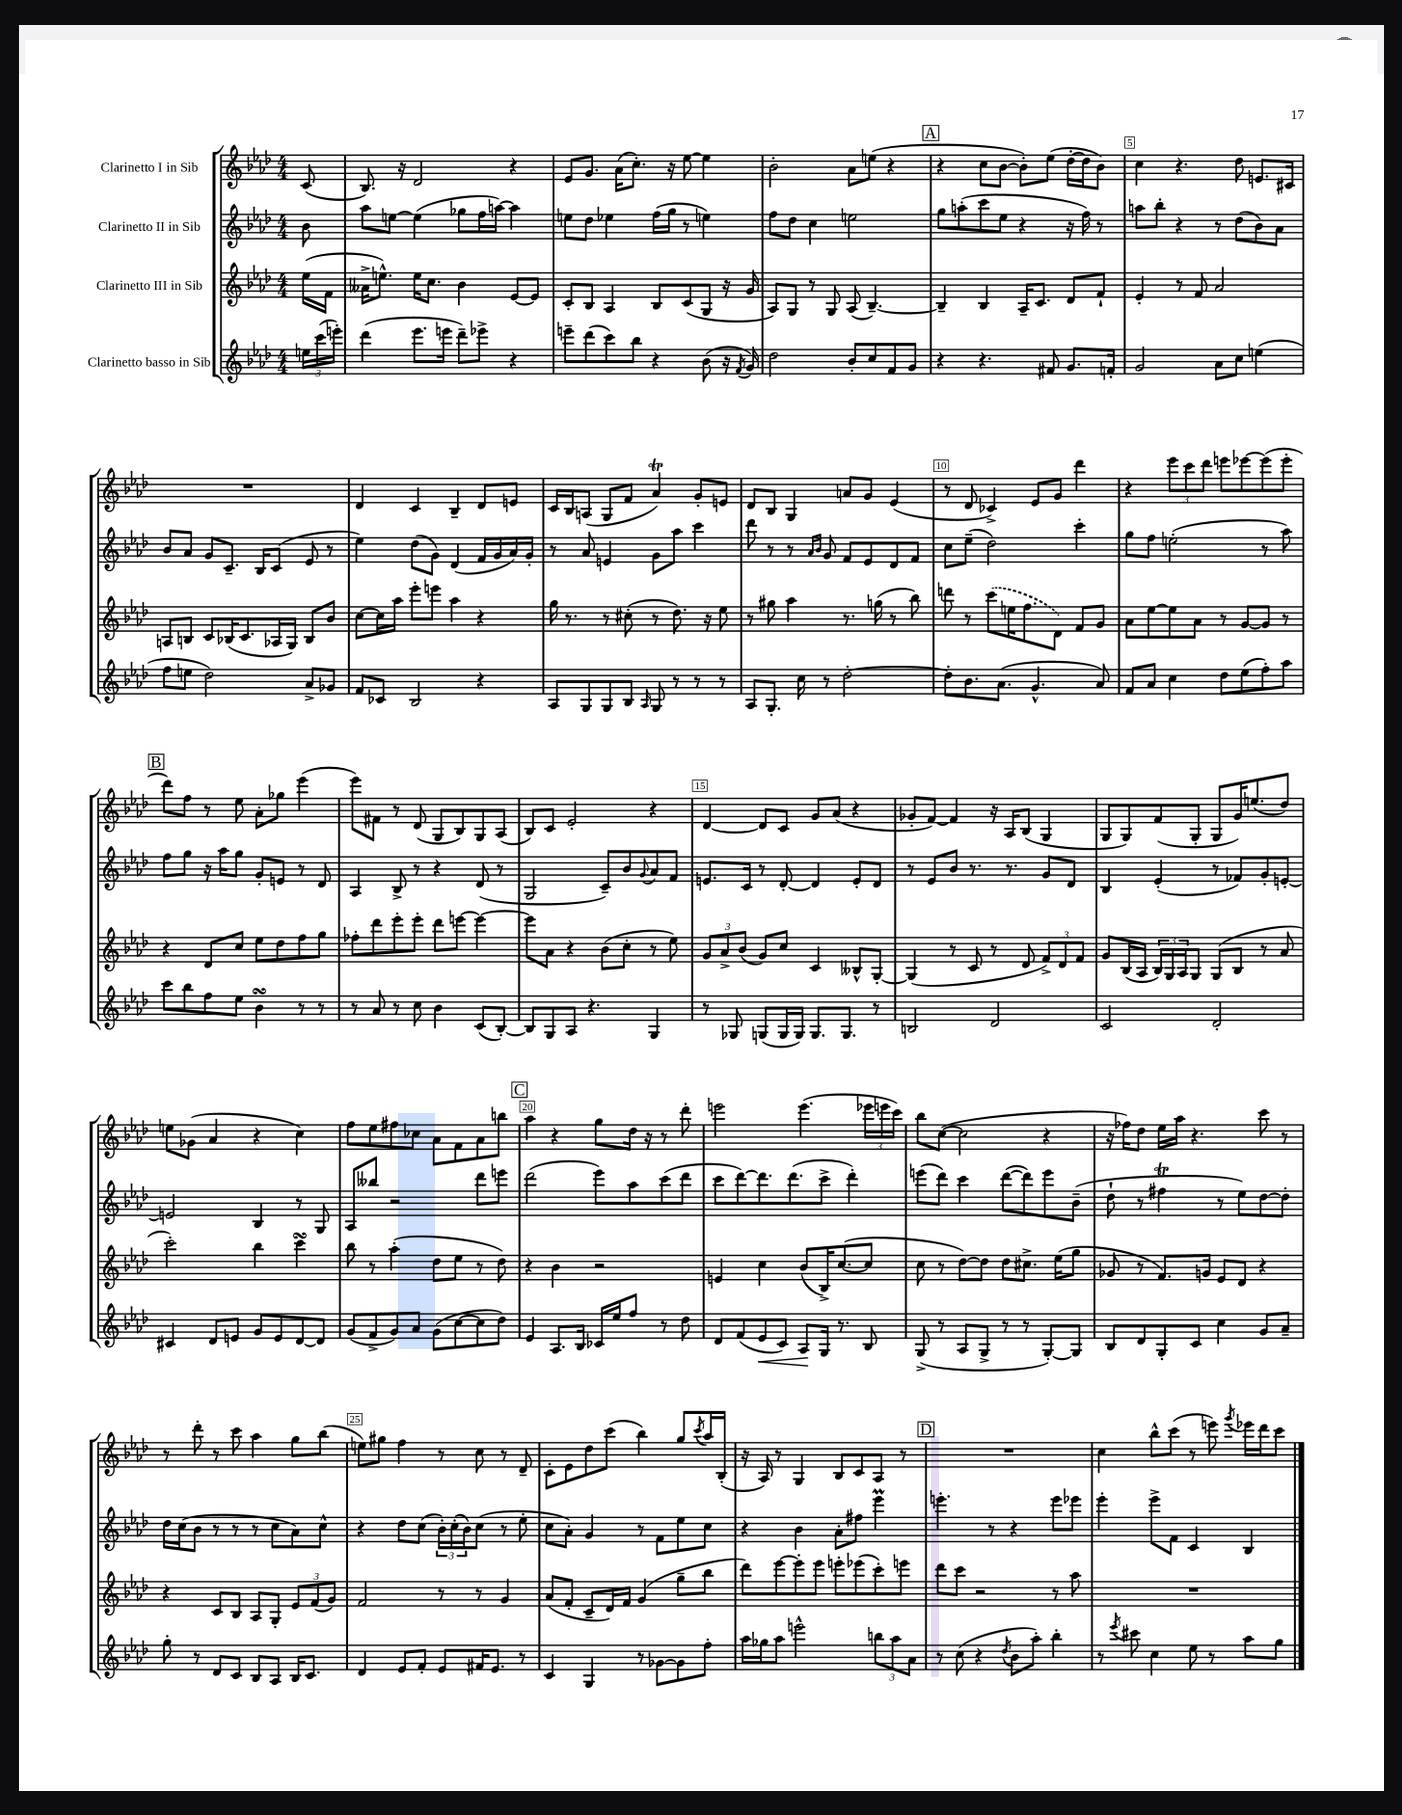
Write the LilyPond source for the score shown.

<<
\new StaffGroup <<
\new Staff = "s0" \with { instrumentName = "Clarinetto I in Sib" } {
    \clef treble \key aes \major \numericTimeSignature \time 4/4 \partial 8
    c'8( |
    bes8.) r16 des'2 r4 |
    ees'8 g'8. aes'16( c''8.-.) r16 ees''8~ ees''4 |
    bes'2-. aes'8 e''8( r4 |
    \mark \markup { \box "A" } r4 c''8 bes'8~ bes'8-.) ees''8( des''16~-. des''16 bes'8) |
    c''4 r4. des''8 e'8. cis'16 |
    R1 |
    des'4 c'4 bes4-- des'8 e'8 |
    c'16 bes16 a8( g8 f'8 aes'4\trill) g'8-. e'8 |
    des'8 bes8 g4 a'8 g'8 ees'4( |
    r8 des'8 ces'4->) ees'8 g'8 des'''4 |
    r4 \tuplet 3/2 { ees'''8 c'''8 des'''8 } e'''8 ees'''8~ ees'''8( ees'''8-. |
    \mark \markup { \box "B" } des'''8) f''8 r8 ees''8 aes'8-. ges''8 ees'''4( |
    ees'''8) fis'8 r8 des'8( g8 bes8) g8 aes8( |
    bes8) c'8 ees'2-. r4 |
    des'4~ des'8 c'8 g'8 aes'8( r4 |
    ges'8-. f'8~) f'4 r16 aes16 bes8( g4 |
    g8 g8) f'8( g8-. g8 g'16) e''8.( des''8) |
    e''8 ges'8( aes'4 r4 c''4) |
    f''8 ees''8 fis''8 ces''8 aes'8 f'8 aes'8 b''8 |
    \mark \markup { \box "C" } aes''4 r4 g''8 des''16 r16 r8 des'''8-. |
    e'''2 e'''4.( \tuplet 3/2 { ees'''16 e'''16 c'''16) } |
    bes''8 c''8~( c''2 r4 |
    r16 fes''16) des''8 ees''16 aes''16 r4. c'''8 r8 |
    r8 des'''8-. r8 c'''8 aes''4 g''8 bes''8( |
    e''8) gis''8 f''4 r8 c''8 r8 des'8-- |
    c'8-. ees'8 des''8 c'''8( bes''4) g''8 \acciaccatura { c'''8 } aes''16 bes16-.( |
    r16 aes16) r8 g4 bes8 c'8 aes8 r8 |
    \mark \markup { \box "D" } R1 |
    c''4 bes''8-^ c'''8( r8 e'''8) \acciaccatura { g'''8 } ees'''16 des'''16 c'''8 \bar "|." |
}
\new Staff = "s1" \with { instrumentName = "Clarinetto II in Sib" } {
    \clef treble \key aes \major \numericTimeSignature \time 4/4 \partial 8
    bes'8 |
    aes''8 e''8~ e''4( ges''8 f''16 a''16~) a''4 |
    e''8 des''8 ees''4 f''16( g''16 r8 e''4) |
    f''8 des''8 c''4 e''2 |
    \mark \markup { \box "A" } g''8 a''8-.( c'''8 ees''8 r4 r16 f''16) r8 |
    a''8 bes''8-. r4 r8 des''8( bes'8) aes'8 |
    bes'8 aes'8 g'8 c'8.-- bes16 c'8( ees'8 r8 |
    ees''4) des''8( g'8) des'4( f'16 g'16 aes'16) g'16-. |
    r8 aes'8 e'4 g'8 aes''8 c'''4 |
    des'''8 r8 r8 \grace { aes'16 bes'16 } g'8 f'8 ees'8 des'8 f'8 |
    c''8 ees''8--( des''2) c'''4-. |
    g''8 f''8 e''2-.( r8 aes''8) |
    \mark \markup { \box "B" } f''8 g''8 r16 aes''16 g''8 g'8-. e'8 r8 des'8 |
    aes4 bes8-> r8 r4 des'8( r8 |
    g2 c'8--) bes'8 \appoggiatura { g'8 } aes'8 f'8 |
    e'8. c'16 r8 des'8~-. des'4 e'8-. des'8 |
    r8 ees'8 bes'8 r8. r8. g'8 des'8 |
    bes4 ees'4-.( r8 fes'8) g'8-. e'8~-. |
    e'2 bes4 r8 g8 |
    aes8 beses''8 r2 des'''8 e'''8 |
    \mark \markup { \box "C" } des'''2( ees'''8) aes''8 c'''8( des'''8 |
    c'''8 des'''8~) des'''8. des'''8.( c'''8-> des'''4-.) |
    e'''8( des'''8) c'''4 des'''8~( des'''8) e'''8 bes'8--( |
    des''8-! r8 fis''4\trill r8 ees''8) des''8~ des''8-. |
    des''16 c''16( bes'8 r8 r8 r8 c''8 aes'8) c''8-^ |
    r4 des''8 c''8( \tuplet 3/2 { bes'16-.) c''16-.( bes'16) } c''8( r8 ees''8-. |
    c''8 aes'8-.) g'4 r8 f'8 ees''8 c''8 |
    r4 bes'4 aes'8-. fis''8 ees'''4\prall |
    \mark \markup { \box "D" } e'''4.-. r8 r4 e'''8 ees'''8 |
    ees'''4-. ees'''8-> f'8 c'4 bes4 \bar "|." |
}
\new Staff = "s2" \with { instrumentName = "Clarinetto III in Sib" } {
    \clef treble \key aes \major \numericTimeSignature \time 4/4 \partial 8
    ees''16( f'16 |
    aeses'16-> e''8.-^) e''16 c''8. bes'4 ees'8~ ees'8 |
    c'8-. bes8 aes4 bes8 c'8( g8 r16 g'16 |
    aes8) g8 r8 g8 aes8( bes4.~--) |
    \mark \markup { \box "A" } bes4-- bes4 aes16-- c'8. des'8 f'8-! |
    ees'4-. r8 f'8 aes'2 |
    a8 b8 c'8 bes16( c'8. aes16 g16) bes8 bes'8 |
    c''8~ c''16 aes''16 ees'''8-. e'''8 aes''4 r4 |
    g''16 r8. r8 cis''8-.( r8 des''8.) r16 ees''8 |
    r8 gis''8 aes''4 r8. g''16( r8 bes''8) |
    d'''8 r8 \once \slurDashed c'''8( e''16 f''8. des'8) f'8 g'8 |
    aes'8 ees''8~ ees''8 aes'8 r8 g'8~ g'8 r8 |
    \mark \markup { \box "B" } r4 des'8 c''8 ees''8 des''8 f''8 g''8 |
    fes''8-. des'''8 ees'''8-. ees'''8-. des'''8 e'''8~ e'''4~ |
    e'''8 aes'8 r4 bes'8( c''8-. r8 ees''8) |
    \tuplet 3/2 { g'8 aes'8-> bes'8( } g'8) c''8 c'4 beses8-^ g8~-. |
    g4( r8 c'8 r8 des'8 \tuplet 3/2 { f'8->) des'8 f'8 } |
    g'8 bes16( aes16 \tuplet 3/2 { bes16) g16 aes16 } g8 g8( bes8 r8 aes'8 |
    c'''2-.) bes''4 c'''4\turn |
    bes''8 r8 aes''4-.( des''8 ees''8 r8 des''8) |
    \mark \markup { \box "C" } r4 bes'4 r2 |
    e'4 c''4 bes'8( bes16->) c''8.~( c''8 |
    c''8 r8 des''8~) des''8 des''8 cis''8.-> ees''16( g''8 |
    ges'8 r8 f'8.) g'16 ees'8 des'8 r4 |
    r4 c'8 bes8 aes8 g8-. \tuplet 3/2 { ees'8 f'8( g'8) } |
    f'2 r8 r8 g'4 |
    aes'8( f'8-. c'8-- des'16) f'16 g'4( g''8-- bes''8 |
    des'''8) ees'''8~ ees'''8-. ees'''8 e'''8-. ees'''8( c'''8-.) e'''8 |
    \mark \markup { \box "D" } des'''8 c'''8 r2 r8 aes''8 |
    R1 \bar "|." |
}
\new Staff = "s3" \with { instrumentName = "Clarinetto basso in Sib" } {
    \clef treble \key aes \major \numericTimeSignature \time 4/4 \partial 8
    \tuplet 3/2 { e''16 c'''16( e'''16-.) } |
    des'''4( ees'''8. e'''16 des'''8--) ees'''8-> r4 |
    e'''8-- des'''8( c'''8) bes''8 r4 bes'8( r16 \acciaccatura { f'8 } g'16) |
    des''2 bes'8-. c''8 f'8 g'8 |
    \mark \markup { \box "A" } r4 r4. fis'8 g'8. f'16-. |
    g'2 aes'8 c''8 e''4( |
    f''8 e''8 des''2) aes'8-> ges'8 |
    f'8 ces'8 bes2 r4 |
    aes8 g8 g8 bes8 \grace { aes16 } g8 r8 r8 r8 |
    aes8 g8.-. c''16 r8 des''2~-. |
    des''8-. bes'8. aes'8.( g'4.-^ aes'8) |
    f'8 aes'8 c''4 des''8 ees''8( f''8-.) aes''8 |
    \mark \markup { \box "B" } c'''8 bes''8 f''8 ees''8 bes'4\turn r8 r8 |
    r8 aes'8 r8 c''8 bes'4 c'8( bes8~-.) |
    bes8 g8 aes8 r4. g4 |
    r8 ges8 g8( g16 g16) g8. g8. r8 |
    b2 des'2 |
    c'2 des'2-. |
    cis'4 des'8 e'8 g'8 e'8 des'8~ des'8 |
    g'8( f'8-> g'8) aes'8 g'8( c''8~ c''8 des''8) |
    \mark \markup { \box "C" } ees'4 aes8. bes16 ces'16 ees''16 f''8 r8 des''8 |
    des'8 f'8( ees'8\< c'8) aes8\! g16 r8. bes8 |
    g8->( r8 aes8 g8-> r8 r8 g8~-.) g8 |
    bes8 des'8 g8-. c'8 c''4 g'8 aes'8-- |
    g''8-. r8 des'8 c'8 bes8 aes8 bes16 c'8. |
    des'4 ees'8 f'8-. ees'8 fis'16 ees'8. r8 |
    c'4 g4 r8 ges'8~ ges'8 f''8-. |
    aes''16 ges''16 aes''8 e'''2-^ \tuplet 3/2 { b''8 aes''8 aes'8 } |
    \mark \markup { \box "D" } r8 c''8( r4 \acciaccatura { des''8 } bes'8 aes''8-.) bes''4-. |
    r8 \acciaccatura { ees'''8 } cis'''8 c''4 ees''8 r8 aes''8 g''8 \bar "|." |
}
>>
>>
\layout { \context { \Score \override BarNumber.break-visibility = ##(#f #t #t) barNumberVisibility = #(every-nth-bar-number-visible 5) \override BarNumber.stencil = #(make-stencil-boxer 0.1 0.3 ly:text-interface::print) } }
